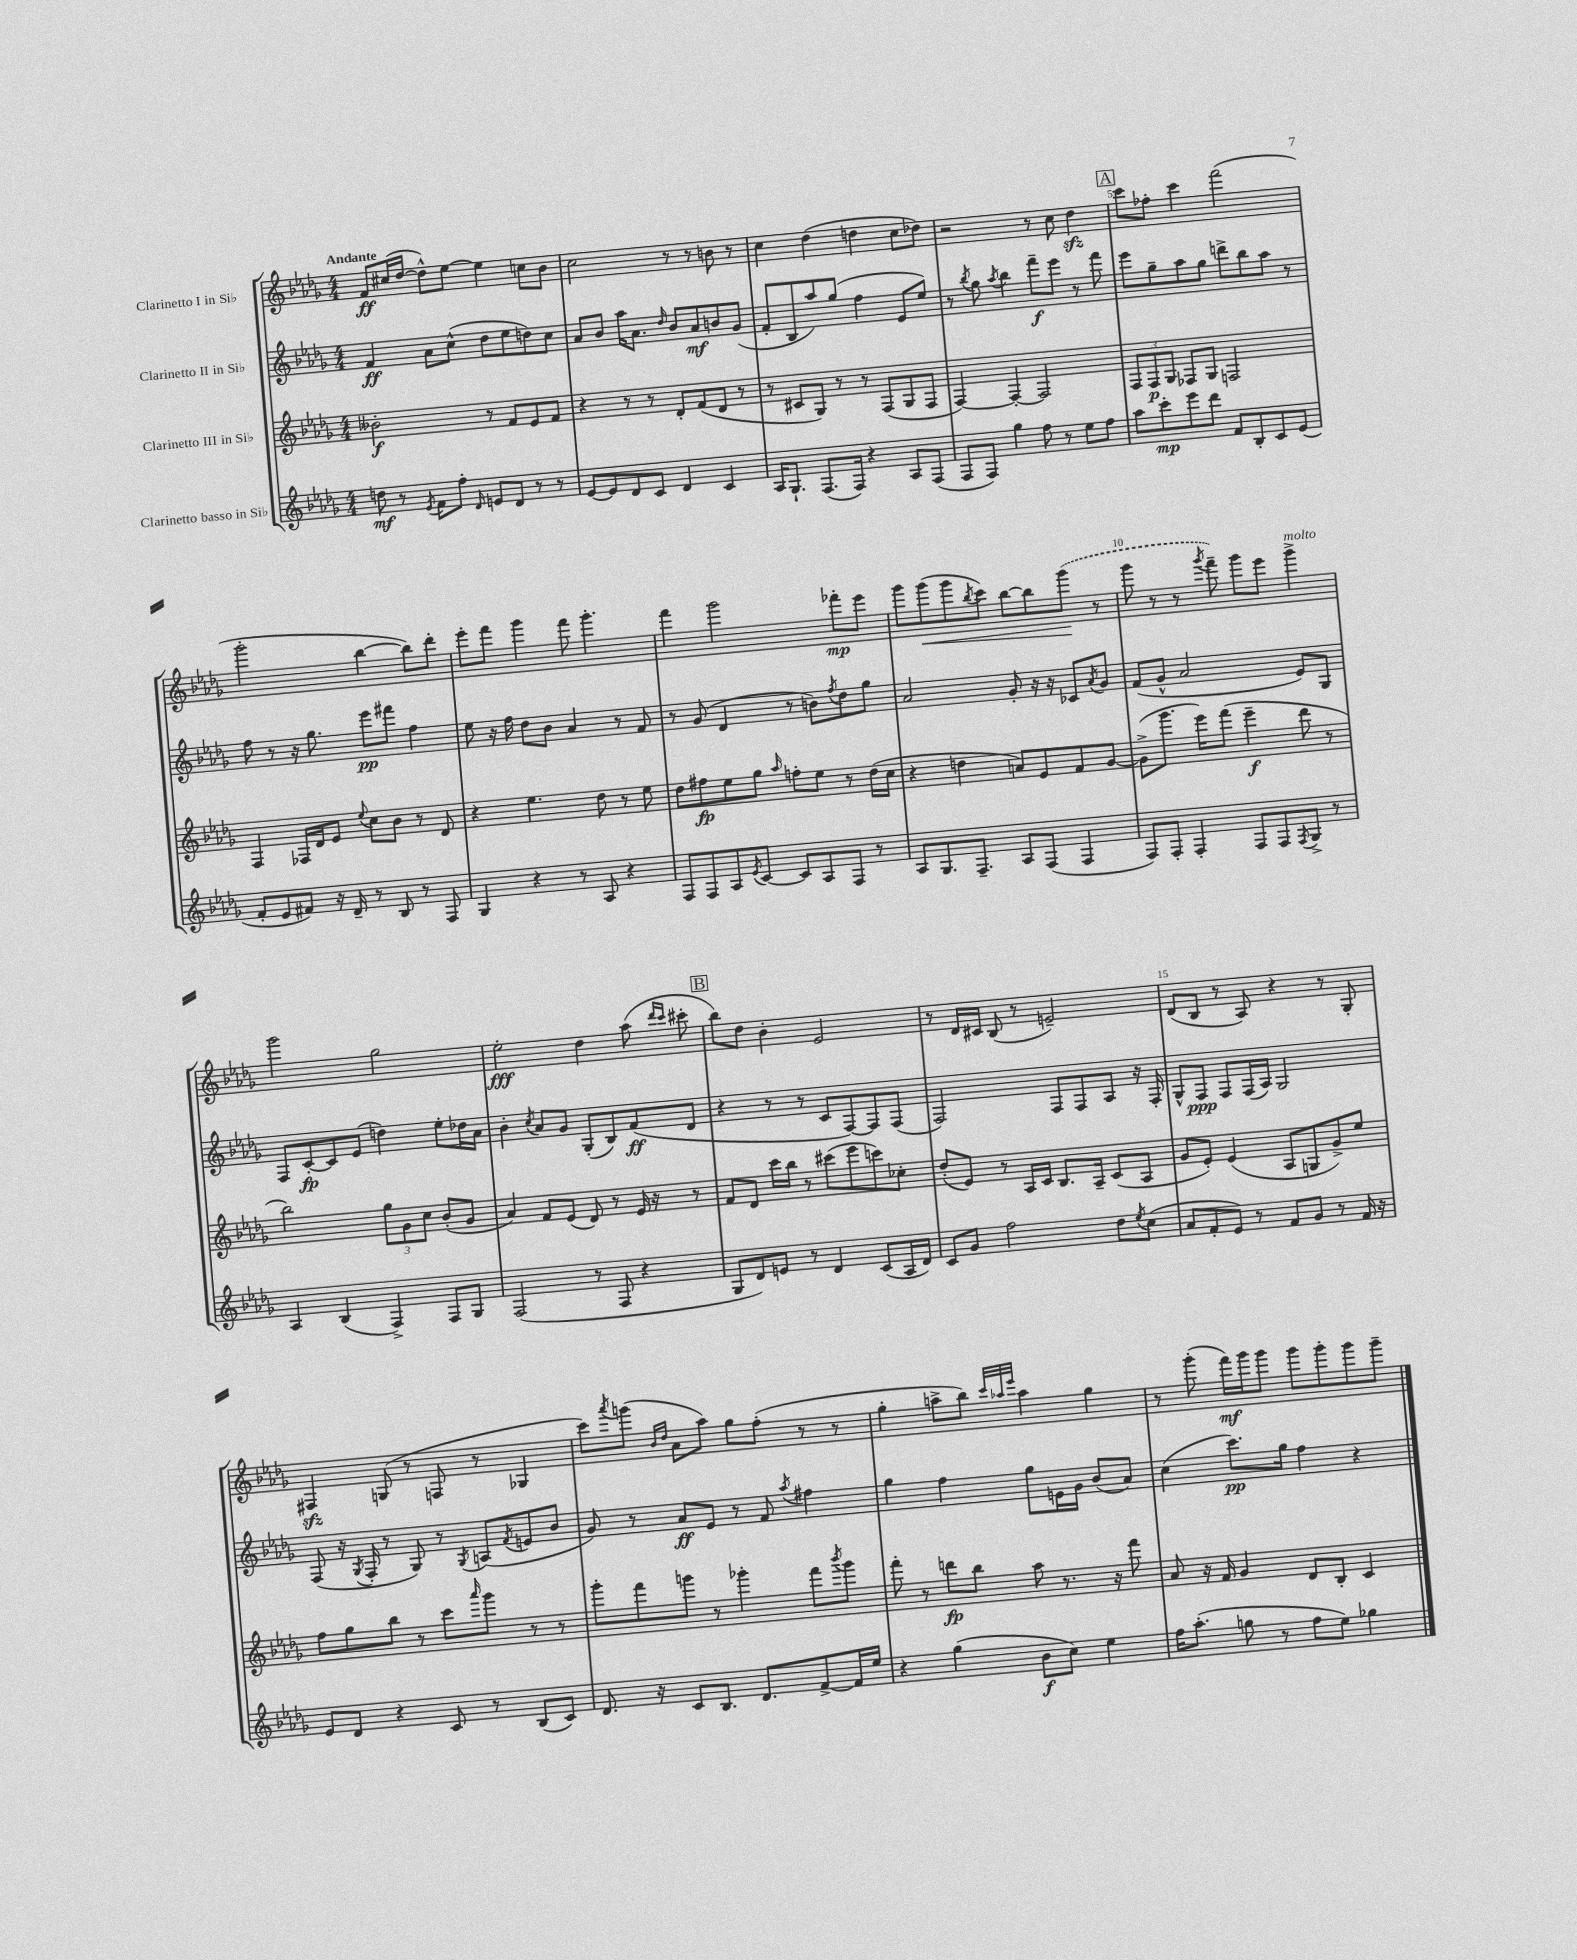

**kern	**dynam	**kern	**dynam	**kern	**dynam	**kern	**dynam
*part4	*part4	*part3	*part3	*part2	*part2	*part1	*part1
*staff4	*staff4	*staff3	*staff3	*staff2	*staff2	*staff1	*staff1
*I"Clarinetto basso in Si♭	*	*I"Clarinetto III in Si♭	*	*I"Clarinetto II in Si♭	*	*I"Clarinetto I in Si♭	*
*clefG2	*	*clefG2	*	*clefG2	*	*clefG2	*
*k[b-e-a-d-g-]	*	*k[b-e-a-d-g-]	*	*k[b-e-a-d-g-]	*	*k[b-e-a-d-g-]	*
*M4/4	*	*M4/4	*	*M4/4	*	*M4/4	*
=1	=1	=1	=1	=1	=1	=1	=1
!	!	!	!	!	!	!LO:TX:a:B:t=Andante	!
8ddn\	mf	2b--X'\	f	4f/	ff	8f/L	ff
8r	.	.	.	.	.	(16cc#X/L	.
.	.	.	.	.	.	[16dd-/JJ	.
8qe-/	.	.	.	.	.	.	.
8f\L	.	.	.	8a-\L	.	8dd-^^\L])	.
8ff'\J	.	.	.	(8cc^^\J	.	[8ee-\J	.
16qqd-/	.	.	.	.	.	.	.
8en/L	.	8r	.	8dd-\L	.	4ee-\]	.
8d-/J	.	8f/L	.	8ee-\	.	.	.
8r	.	8e-/	.	8ddn\)	.	8ccn\L	.
8r	.	8f/J	.	8cc\J	.	8b-\J	.
=2	=2	=2	=2	=2	=2	=2	=2
[8e-/L	.	4r	.	8a-/L	.	2cc\	.
8e-/]	.	.	.	8b-/J	.	.	.
8d-/	.	8r	.	16aa-\KL	.	.	.
.	.	.	.	8.a-\J	.	.	.
8c/J	.	8r	.	.	.	.	.
.	.	.	.	16qqdd-/	.	.	.
4d-/	.	8d-'/L	.	8b-/L	.	8r	.
.	.	(8f/	.	8a-/	mf	8r	.
4c/	.	8d-/J	.	8bn/	.	8bn\	.
.	.	8r	.	(8g-/J	.	8r	.
=3	=3	=3	=3	=3	=3	=3	=3
16A-/KL	.	8r	.	8f'/L	.	4cc\	.
8.G-`/J	.	.	.	.	.	.	.
.	.	8c#X/L	.	8B-/	.	.	.
(8.F/L	.	8G-/J)	.	8aa-/)	.	(4dd-\	.
.	.	8r	.	(8gg-/J	.	.	.
16F/Jk)	.	.	.	.	.	.	.
4r	.	8r	.	4ff\	.	4ddn\	.
.	.	(8F/L	.	.	.	.	.
8A-/L	.	8G-/	.	8e-/L	.	8cc\L	.
(8F/J	.	8F/J	.	8ee-/J)	.	8dd-X\J)	.
=4	=4	=4	=4	=4	=4	=4	=4
8F/L	.	[4F/)	.	8r	.	2r	.
.	.	.	.	8qbb-/	.	.	.
8F/J)	.	.	.	8gg-\	.	.	.
.	.	.	.	8qaa-/	.	.	.
4gg-\	.	4F'/_	.	4bb-\	.	.	.
8ff\	.	2F/]	.	8fff~\L	f	8r	.
8r	.	.	.	8eee-\J	.	8cc\	.
8ee-\L	.	.	.	8r	.	4dd-zz\	.
8ff\J	.	.	.	8fff\	.	.	.
!!LO:REH:place=s1:t=A
=5	=5	=5	=5	=5	=5	=5	=5
8aa-\L	.	12F/L	.	8eee-\L	.	8ccc\L	.
.	.	12F/	p	.	.	.	.
8ccc'\	mp	.	.	8gg-~\	.	8ff-X'\J	.
.	.	12G-/J	.	.	.	.	.
8eee-\	.	8F-X/L	.	8aa-\	.	4ccc\	.
8ddd-\J	.	8G-/J	.	8gg-\J	.	.	.
8f/L	.	2Fn/	.	8dddn^\L	.	(2fff\	.
8B-'/	.	.	.	8bb-\	.	.	.
8c/	.	.	.	8aa-\J	.	.	.
(8e-/J	.	.	.	8r	.	.	.
!!LO:LB:g=z
=6	=6	=6	=6	=6	=6	=6	=6
8f'/L	.	4F/	.	8ff\	.	2ggg-'\	.
8e-/	.	.	.	8r	.	.	.
8f#X/J)	.	16F-X/LL	.	16r	.	.	.
.	.	16d-/J	.	8.gg-\	.	.	.
16r	.	8e-/J	.	.	.	.	.
16d-~/	.	.	.	.	.	.	.
.	.	8qqee-/	.	.	.	.	.
8r	.	8cc\L	.	8eee-\L	pp	[4bb-\	.
8B-/	.	8b-\J	.	8fff#X\J	.	.	.
8r	.	8r	.	4ff\	.	8bb-\L])	.
8F/	.	8d-/	.	.	.	8ddd-'\J	.
=7	=7	=7	=7	=7	=7	=7	=7
4G-/	.	4r	.	8ee-\	.	8eee-'\L	.
.	.	.	.	16r	.	8fff\J	.
.	.	.	.	16ff\	.	.	.
4r	.	4.ee-\	.	8dd-\L	.	4ggg-\	.
.	.	.	.	8b-\J	.	.	.
8r	.	.	.	4a-/	.	8fff\	.
8A-/	.	8dd-\	.	.	.	4.ggg-'\	.
4r	.	8r	.	8r	.	.	.
.	.	8ee-\	.	8f/	.	.	.
=8	=8	=8	=8	=8	=8	=8	=8
8F/L	.	8dd-\L	.	8r	.	4fff\	.
8F/	.	8ff#X\	fp	(8g-/	.	.	.
8A-/	.	8ee-\	.	4d-/	.	2ggg-\	.
8qe-/	.	.	.	.	.	.	.
[8c/J	.	8gg-\J	.	.	.	.	.
.	.	16qqaa-/	.	.	.	.	.
8c/L]	.	8ffn'\L	.	8r	.	.	.
8A-/	.	8ee-\J	.	8bn\L)	.	.	.
.	.	.	.	8qff/	.	.	.
8F/J	.	8r	.	8dd-\	.	8fff-X'\L	mp
8r	.	(16dd-\LL	.	8gg-\J	.	8eee-\J	.
.	.	16cc\JJ	.	.	.	.	.
=9	=9	=9	=9	=9	=9	=9	=9
8A-/L	.	4r	.	2a-/	.	8ggg-\L	.
!	!	!	!	!	!	!	!LO:HP:b
8.G-/	.	.	.	.	.	(8ggg-\	<
.	.	4ddn\	.	.	.	8ggg-\	.
8.F~/J	.	.	.	.	.	.	.
.	.	.	.	.	.	8qbb-/	.
.	.	.	.	.	.	8ccc\J)	.
8A-/L	.	8an/L)	.	8g-'/	.	[8bb-\L	.
(8F/J	.	8e-/	.	16r	.	8bb-\]	.
.	.	.	.	16r	.	.	.
4F/	.	8f/	.	8c-X/L	.	(8ggg-\J	.
.	.	.	.	8qa-/	.	.	.
.	.	[8g-/J	.	8g-/J	.	8r	[
=10	=10	=10	=10	=10	=10	=10	=10
8F/L)	.	(8g-^\L]	.	(8f/L	.	8ggg-\	.
8F'/J	.	8.ggg-\J	.	8g-^^/J	.	8r	.
4F'/	.	.	.	2a-/	.	8r	.
.	.	16eee-\KL)	.	.	.	.	.
.	.	.	.	.	.	8qggg-/	.
.	.	(8fff\J	.	.	.	8fff~\)	.
8F/L	.	4eee-~\	f	.	.	8ggg-\L	.
8F/	.	.	.	.	.	8eee-\J	.
8qF/	.	.	.	.	.	.	.
!	!	!	!	!	!	!LO:TX:a:i:t=molto	!
8G-^/J	.	8ddd-\	.	8e-/L)	.	4ggg-^\	.
8r	.	8r	.	8G-/J	.	.	.
!!LO:LB:g=z
=11	=11	=11	=11	=11	=11	=11	=11
4A-/	.	2bb-\)	.	8F/L	.	2ggg-\	.
.	.	.	.	[8c'/	fp	.	.
(4B-/	.	.	.	8c/]	.	.	.
.	.	.	.	(8e-/J	.	.	.
4F^/)	.	12gg-\L	.	4ddn\)	.	2gg-\	.
.	.	12g-\	.	.	.	.	.
.	.	12cc\J	.	.	.	.	.
8F/L	.	(8b-'/L	.	8ee-'\L	.	.	.
8G-/J	.	8g-/J	.	16dd-X\L	.	.	.
.	.	.	.	16a-\JJ	.	.	.
=12	=12	=12	=12	=12	=12	=12	=12
(2F/	.	4a-/)	.	4b-'\	.	2ee-'\	fff
.	.	.	.	8qcc/	.	.	.
.	.	8f/L	.	8a-/L	.	.	.
.	.	(8e-/J	.	8g-/J	.	.	.
8r	.	8d-/)	.	(8G-'/L	.	4dd-\	.
8F/	.	8r	.	8B-/)	.	.	.
4r	.	16e-/	.	(8f/	ff	(8aa-\	.
.	.	16r	.	.	.	.	.
.	.	.	.	.	.	16qqddd-/LL	.
.	.	.	.	.	.	16qqccc/JJ	.
.	.	8r	.	8d-/J	.	8ccc#X'\	.
!!LO:REH:place=s1:t=B
=13	=13	=13	=13	=13	=13	=13	=13
8G-/L	.	8f/L	.	4r	.	8bb-\L)	.
8d-/)	.	8d-/J	.	.	.	8dd-\J	.
8en/J	.	16ccc\LL	.	8r	.	4b-'\	.
.	.	16bb-\JJ	.	.	.	.	.
8r	.	8r	.	8r	.	.	.
4d-/	.	(8ccc#X\L	.	8c/L	.	2e-/	.
.	.	8eee-\	.	[8F/)	.	.	.
(8c/L	.	8cccn\)	.	8F/]	.	.	.
16A-/L	.	8cc-X'\J	.	(8F/J	.	.	.
16d-/JJ)	.	.	.	.	.	.	.
=14	=14	=14	=14	=14	=14	=14	=14
8c/L	.	(8dd-'/L	.	2F/)	.	8r	.
8g-/J	.	8e-/J)	.	.	.	16d-/LL	.
.	.	.	.	.	.	16c#X/JJ	.
2ff\	.	8r	.	.	.	(8B-/	.
.	.	16A-/LL	.	.	.	8r	.
.	.	16c/JJ	.	.	.	.	.
.	.	8.B-/L	.	8F/L	.	2en~/)	.
.	.	.	.	8F/	.	.	.
.	.	16A-~/Jk	.	.	.	.	.
8dd-\L	.	(8c/L	.	8A-/J	.	.	.
8qee-/	.	.	.	.	.	.	.
(8cc\J	.	8A-/J	.	16r	.	.	.
.	.	.	.	16F'/	.	.	.
=15	=15	=15	=15	=15	=15	=15	=15
8a-/L	.	8g-/L	.	8G-^^/L	.	(8d-/L	.
8f'/	.	8e-'/J)	.	8F/J	ppp	8B-/J	.
8e-/J)	.	(4e-/	.	8F/L	.	8r	.
8r	.	.	.	(16F/L	.	8A-/)	.
.	.	.	.	16A-/JJ)	.	.	.
8f/L	.	8A-/L	.	2G-/	.	4r	.
8g-/J	.	8Gn/	.	.	.	.	.
8r	.	8g-^/)	.	.	.	8r	.
16f/	.	8ee-/J	.	.	.	8G-'/	.
16r	.	.	.	.	.	.	.
!!LO:LB:g=z
=16	=16	=16	=16	=16	=16	=16	=16
8e-/L	.	8ff\L	.	(8F/	.	4F#Xzz/	.
8d-/J	.	8gg-\	.	16r	.	.	.
.	.	.	.	8qG-/	.	.	.
.	.	.	.	16F'/	.	.	.
4r	.	8bb-\J	.	8r	.	(8Gn/	.
.	.	8r	.	8G-/)	.	8r	.
8c/	.	8ccc\L	.	8r	.	8Fn/	.
.	.	16qqaaa-/	.	8qG-/	.	.	.
8r	.	8ggg-\J	.	(8An/L	.	8r	.
.	.	.	.	8qf/	.	.	.
(8B-/L	.	8r	.	8en/	.	4G-X/	.
8c/J)	.	8r	.	8b-/J	.	.	.
=17	=17	=17	=17	=17	=17	=17	=17
8.d-/	.	8ggg-'\L	.	8g-/)	.	8ccc\L)	.
.	.	.	.	.	.	8qaaa-/	.
.	.	8fff\	.	8r	.	(8gggn\J	.
16r	.	.	.	.	.	.	.
.	.	.	.	.	.	16qqb-/LL	.
.	.	.	.	.	.	16qqdd-/JJ	.
8c/L	.	8gggn\J	.	8a-/L	ff	8a-\L	.
8.B-/J	.	8r	.	8e-/J	.	8aa-\J)	.
.	.	4ggg-X'\	.	8r	.	8gg-\L	.
8.d-/L	.	.	.	.	.	.	.
.	.	.	.	8f/	.	(8ff'\J	.
.	.	.	.	8qaa-/	.	.	.
[8f^/	.	8fff\L	.	4ff#X\	.	8r	.
.	.	8qbbb-/	.	.	.	.	.
16f/L]	.	8ggg-\J	.	.	.	8r	.
16ee-/JJ	.	.	.	.	.	.	.
=18	=18	=18	=18	=18	=18	=18	=18
4r	.	8fff'\	.	4gg-\	.	4gg-'\	.
.	.	8r	.	.	.	.	.
(4gg-\	.	8dddn\L	fp	4ff\	.	8aan^\L	.
.	.	8bb-\J	.	.	.	8bb-\J)	.
.	.	.	.	.	.	32qqccc/LLL	.
.	.	.	.	.	.	32qqaa-X/	.
.	.	.	.	.	.	32qqeee-/JJJ	.
8b-\L	f	8aa-\	.	8gg-\L	.	4aa-\	.
8cc\J)	.	8.r	.	16en\L	.	.	.
.	.	.	.	16g-\JJ	.	.	.
4ee-\	.	.	.	(8b-/L	.	4gg-\	.
.	.	16r	.	.	.	.	.
.	.	8fff\	.	8a-/J)	.	.	.
=19	=19	=19	=19	=19	=19	=19	=19
16ff\KL	.	8a-/	.	(4cc\	.	8r	.
(8.aa-'\J	.	.	.	.	.	.	.
.	.	16r	.	.	.	(8ggg-'\	.
.	.	16f/	.	.	.	.	.
8ggn\	.	4g-/	.	8.ccc\L)	pp	16fff\LL)	mf
.	.	.	.	.	.	16ggg-\J	.
8r	.	.	.	.	.	8ggg-\J	.
.	.	.	.	16gg-\Jk	.	.	.
8ff\L	.	8d-/L	.	4ff\	.	8ggg-\L	.
8ee-\J)	.	8B-'/J	.	.	.	8ggg-'\	.
4gg-X\	.	4c/	.	4r	.	8ggg-\	.
.	.	.	.	.	.	8ggg-~\J	.
==	==	==	==	==	==	==	==
*-	*-	*-	*-	*-	*-	*-	*-
